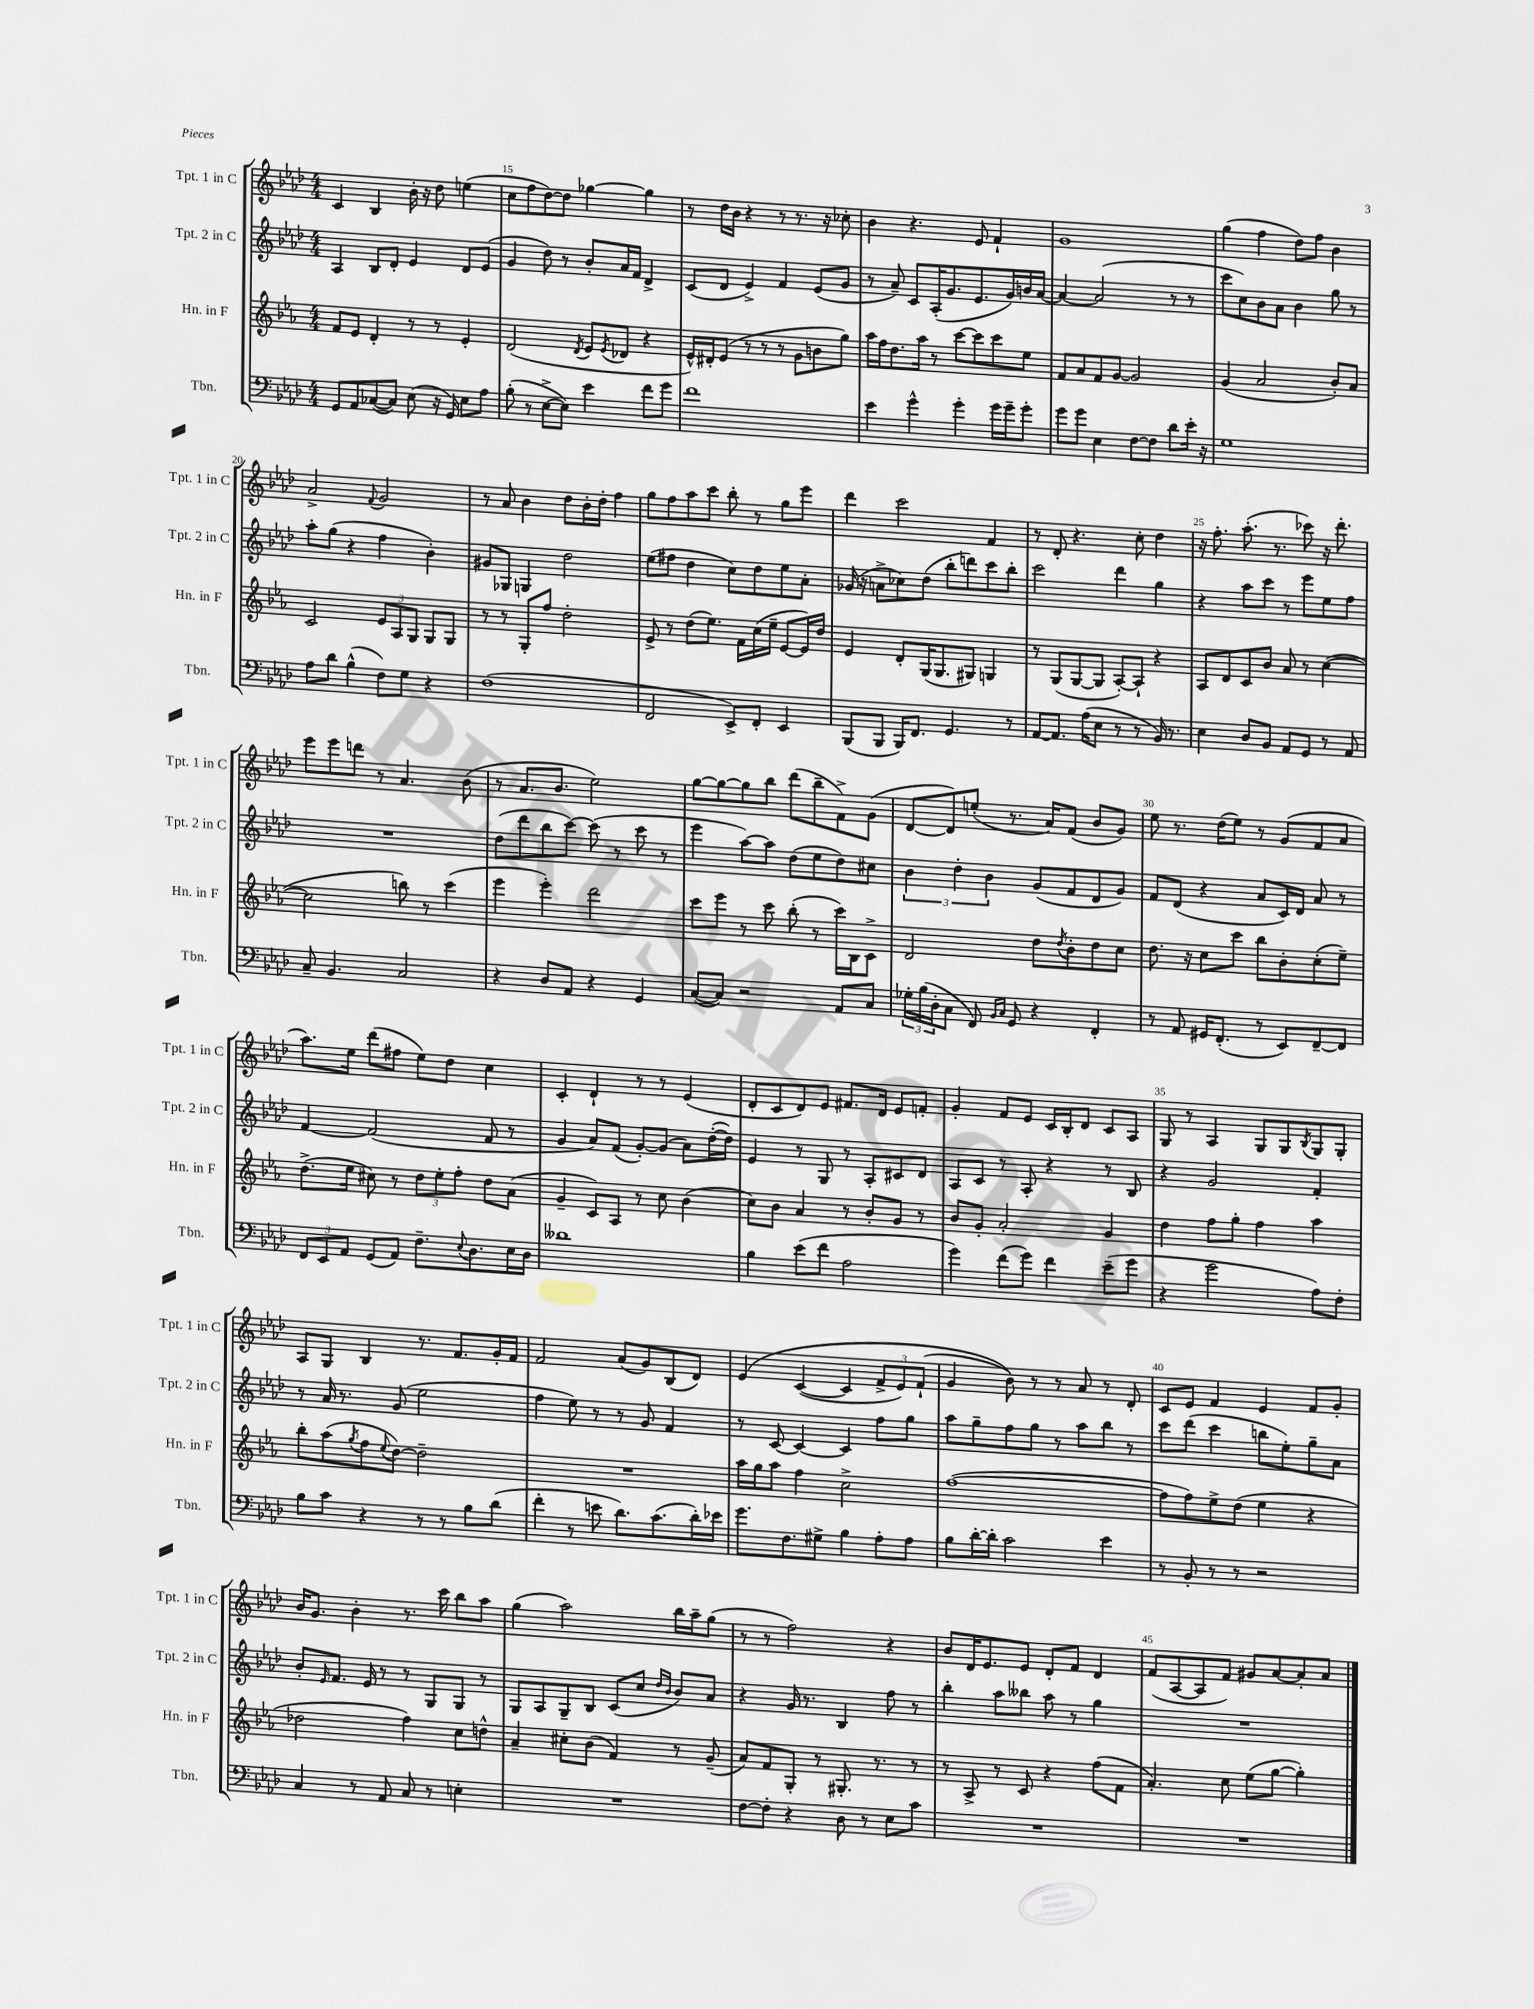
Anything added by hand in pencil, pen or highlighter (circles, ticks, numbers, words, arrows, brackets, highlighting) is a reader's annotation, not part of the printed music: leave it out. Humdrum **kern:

**kern	**kern	**kern	**kern
*staff4	*staff3	*staff2	*staff1
*clefF4	*clefG2	*clefG2	*clefG2
*k[b-e-a-d-]	*k[b-e-a-]	*k[b-e-a-d-]	*k[b-e-a-d-]
*M4/4	*M4/4	*M4/4	*M4/4
8GG	8f	4A-	4c
8AA-	8e-	.	.
([8C-	4d'	8B-	4B-
8C-])	.	8d-'	.
(8E-	8r	4e-	16b-'
.	.	.	16r
16r	8r	.	8dd-
16GG)	.	.	.
8E-	4e-'	8d-	(4ee
8A-	.	(8e-	.
=	=	=	=
(8B-'	(2d	4g	8cc
8r	.	.	8ff
[8E-^	.	8dd-)	[8dd-)
8E-])	.	8r	8dd-]
.	8qd	.	.
4e-	8e-	8b-'	[4gg-
.	8qe-	.	.
.	8d-	16a-	.
.	.	16f	.
8f	4r	4d-^	4gg-]
8g	.	.	.
=	=	=	=
1f	16e-^^)	(8c	8r
.	16d#'	.	.
.	(8e-	8d-	16dd-
.	.	.	16b-
.	8r	4e-^)	4r
.	8r	.	.
.	8r	4f	8r
.	8g	.	8.r
.	8b	(8e-	.
.	.	.	16r
.	8gg)	8g	8cc-'
=	=	=	=
4e-	16aa-	8r	4b-
.	16ff	.	.
.	8.dd	8a-~)	.
4g^^	.	8c	4.r
.	16aa-	.	.
.	8r	(16A-'	.
.	.	8.g	.
4g'	[8ccc	.	.
.	8ccc]	8.e-	8e-
16g	8ccc	.	4f`
16g~	.	16g)	.
8g'	8ee-	16b	.
.	.	[16a-	.
=	=	=	=
8g	8f	4a-_	1g
8g	8a-	.	.
4E-	8f	(2a-]	.
.	[8g	.	.
[8F	2g]	.	.
8F]	.	.	.
8d-	.	8r	.
16e-'	.	8r	.
16r	.	.	.
=	=	=	=
1G	(4g	8ccc	(4gg
.	.	8cc)	.
.	2a-	8b-	4ff
.	.	8a-	.
.	.	4b-	8dd-)
.	.	.	8ff
.	8b-')	8gg	4b-
.	8a-	8r	.
=	=	=	=
8A-	2c	8aa-'	2a-^
8d-	.	(8gg	.
(4B-^^	.	4r	.
.	.	.	8qqf
8F)	12e-	4ff	2g
.	12A-	.	.
8G	.	.	.
.	12G	.	.
4r	8G	4b-')	.
.	8G	.	.
=	=	=	=
(1F	8r	8g#	8r
.	8r	8G-	8a-
.	8G'	4G	4b-
.	8ff	.	.
.	2dd'	2dd-	8dd-
.	.	.	16b-'
.	.	.	16dd-'
.	.	.	4ff
=	=	=	=
2FF	8e-^	(8ee-	8gg
.	8r	8ff#	8ff
.	(8dd	4dd-	8aa-
.	8.ee-)	.	8ccc
8EE-^)	.	8cc)	8bb-'
.	16f	.	.
8FF'	(16cc	8dd-	8r
.	16ee-~	.	.
4EE-	[8e-	8ee-	8gg
.	16e-])	8a-'	8eee-
.	16dd	.	.
=	=	=	=
(8BBB-	4e-	(16g-	4ddd-
.	.	16r	.
8BBB-	.	8a^	.
16BBB-)	8d'	8cc-)	2ccc
8.FF	.	.	.
.	(16G	(8dd-	.
.	8.G	.	.
4.GG	.	8bb-'	.
.	8G#)	8ddd)	.
.	4G	8ccc	4f
8r	.	8bb-'	.
=	=	=	=
[8AA-	8r	2ccc	8r
8.AA-]	(8G	.	8d-'
.	[8G	.	4.r
(16A-	.	.	.
8E-	8G]	.	.
8r	[8A-')	4ddd-	.
8r	8A-`]	.	8cc'
16BB-)	4r	4gg	4dd-
8.r	.	.	.
=	=	=	=
4E-	8A-	4r	16r
.	.	.	8.ff'
.	8d	.	.
8D-	8c	8aa-	(8.aa-'
8BB-	8b-	8ccc	.
.	.	.	8.r
8AA-	8a-	8r	.
8GG	8r	8eee-	8ccc-)
8r	([4cc	8ee-	16r
.	.	.	8.ddd-'
8AA-	.	8ff	.
=	=	=	=
8C~	2cc]	1r	8eee-
4.BB-	.	.	8eee-
.	.	.	8ddd
.	.	.	8r
2C	8bb)	.	4.a-
.	8r	.	.
.	(4ccc	.	.
.	.	.	(8b-
=	=	=	=
4r	4eee-	(8dd-	8r
.	.	8ddd-	8.a-
8D-	4eee-')	8bb-	.
.	.	.	8.b-
8AA-	.	[8ccc)	.
4r	2ddd	(8ccc]	2ee-)
.	.	8r	.
4GG	.	8ccc	.
.	.	8r	.
=	=	=	=
([8C	8ccc	4eee-	[8gg
8C])	8eee-	.	8gg_
2r	8r	[8aa-)	8gg]
.	8ccc	8aa-]	8bb-
.	(8bb-'	(8dd-	(8ddd-
.	8r	8ee-	8bb-~
8AA-	16ccc)	8dd-)	8f^)
.	16B-	.	.
8C	8c^	8cc#	(8g
=	=	=	=
24G-'	2d	6b-	[8d-
(24B-	.	.	.
24D-'	.	.	.
8C	.	.	8d-])
.	.	6dd-'	.
8FF)	.	.	(8ee'
.	.	6b-	.
16qqBB-	.	.	.
16qqC	.	.	.
8GG	.	.	8.r
4r	8dd	(8g	.
.	.	.	16a-)
.	8qdd	.	.
.	8b-'	8f	(8f
4FF'	8dd	8d-	8b-
.	8cc	8g)	8g)
=	=	=	=
8r	8.dd	8f	8ee-
8AA-	.	(8d-	8.r
.	16r	.	.
16GG#	8cc	4r	.
(8.FF'	.	.	(16dd-
.	8ccc	.	8ee-)
8r	8bb-	8a-	8r
8EE-)	8b-'	16c)	(8g
.	.	16d-	.
[8FF~	(8cc'	8a-	8f
8FF]	8ee-~)	8r	8a-
=	=	=	=
12FF	(8.dd^	[4f	8.aa-)
12EE-	.	.	.
12AA-	.	.	.
.	16ee-	.	16ee-
(8GG	8cc#)	(2f]	(8ddd-
8AA-)	8r	.	8ff#
8.F~	12dd	.	8ee-)
.	12ee-'	.	.
.	.	.	8dd-
.	12ff'	.	.
8qqE-	.	.	.
8.D-	.	.	.
.	8dd	8f	4cc
16E-	(8a-	8r	.
16D-	.	.	.
=	=	=	=
1d--	4g~	4g	4c'
.	8c)	8a-)	4d-`
.	8A-	(8f	.
.	8r	[8g')	8r
.	8cc	(8g]	8r
.	(4b-	8a-)	(4e-
.	.	([16dd-'	.
.	.	16dd-])	.
=	=	=	=
4B-	8cc)	4e-	8d-'
.	8b-	.	8c
(8e-	4a-	8r	8d-)
8f	.	8G	8e-
2A-	8r	8r	8.f#
.	8b-'	8A-'	.
.	.	.	16d-
.	8g	8c#	8e-
.	8r	8d-	8f'
=	=	=	=
4g)	8b-	8A-	4g'
.	8g'	8c	.
(8f	2a-'	8r	8f
8g)	.	8A-'	8e-
4f	.	4r	16c
.	.	.	16B-'
.	.	.	8d-
(8e-~	4g	8r	8c
8g	.	8B-	8A-
=	=	=	=
4r	4dd	4r	8G
.	.	.	8r
2g	8ff	2g	4A-
.	8gg'	.	.
.	4ff	.	8G
.	.	.	8G
.	.	.	8qB-
8A-)	4aa-	4f'	8G
8F'	.	.	8G'
=	=	=	=
8B-	8bb-'	8r	8A-
8c	(8aa-	16a-	8G
.	.	8.r	.
.	8qgg	.	.
4r	8ff	.	4B-
.	8qqee-	.	.
.	[8dd)	(8g	.
8r	2dd~]	2ee-	8.r
8r	.	.	.
.	.	.	8.f
8B-	.	.	.
(8d-	.	.	16g'
.	.	.	16f
=	=	=	=
4f'	1r	4ff	2f
8r	.	8ee-)	.
8e	.	8r	.
8.d-)	.	8r	(8a-
.	.	8g	8g)
(8.c	.	.	.
.	.	4f	(8B-
16d-')	.	.	8d-)
16e-	.	.	.
=	=	=	=
8.g	16aa-	8r	&(4e-
.	16gg	.	.
.	8aa-	[8c	.
8.F	.	.	.
.	4ff	4c_	([4c
8G#^	.	.	.
4B-	2cc^	4c]	4c]
8A-'	.	8ff	12f^
.	.	.	12e-)
8A-	.	8gg	.
.	.	.	(12f`
=	=	=	=
8B-	([1ff	8aa-	4g
[16d-'	.	8gg~	.
16d-']	.	.	.
2c	.	8ff	8b-)&)
.	.	8gg	8r
.	.	8r	8r
.	.	8aa-	8a-
4e-	.	8bb-	8r
.	.	8r	8d-'
=	=	=	=
8r	8ff]	8ccc	8c
8BB-'	8ff)	(8ddd-	8e-
8r	8ee-^	4ccc	4f
8r	(8dd	.	.
2r	4ee-	8bb	4e-
.	.	8ee-')	.
.	4r	8gg~	8f
.	.	8a-	8g'
=	=	=	=
4C	2dd-	8b-'	16b-
.	.	.	8.g
.	.	16qqe-	.
.	.	8.f	.
8r	.	.	4b-'
.	.	16e-	.
8AA-	.	8r	.
8C	4ff)	8r	8.r
8r	.	8G	.
.	.	.	16ccc
4E'	8cc	8G	8bb-
.	8dd^^	8r	8aa-
=	=	=	=
1r	4a-~	8G	(4gg
.	.	8A-	.
.	8cc#'	8G~	2aa-)
.	(8b-	8B-	.
.	4f)	(8c	.
.	.	8cc	.
.	.	16qqdd-	.
.	.	16qqb-	.
.	8r	8b-)	16bb-
.	.	.	16aa-~
.	(8g~	8a-	(8gg
=	=	=	=
[8F	8a-)	4r	8r
8F']	8f	.	8r
4r	8G'	16g	2ff)
.	.	8.r	.
.	8r	.	.
8D-	8.G#'	4B-	.
8r	.	.	.
.	8.r	.	.
8E-	.	8ff	4r
8c	8r	8r	.
=	=	=	=
1r	8r	4bb-'	8b-
.	8A-^	.	16d-
.	.	.	8.e-
.	8r	8aa-	.
.	8c	8bb--	8e-
.	4r	8aa-	8d-'
.	.	8r	8f
.	(8ff	4gg	4d-
.	8f	.	.
=	=	=	=
1r	4.a-')	1r	(8f
.	.	.	[8A-
.	.	.	8A-]
.	8cc	.	8f)
.	(8ee-	.	8g#
.	[8gg	.	[8a-
.	4gg'])	.	8a-']
.	.	.	8a-
==	==	==	==
*-	*-	*-	*-
